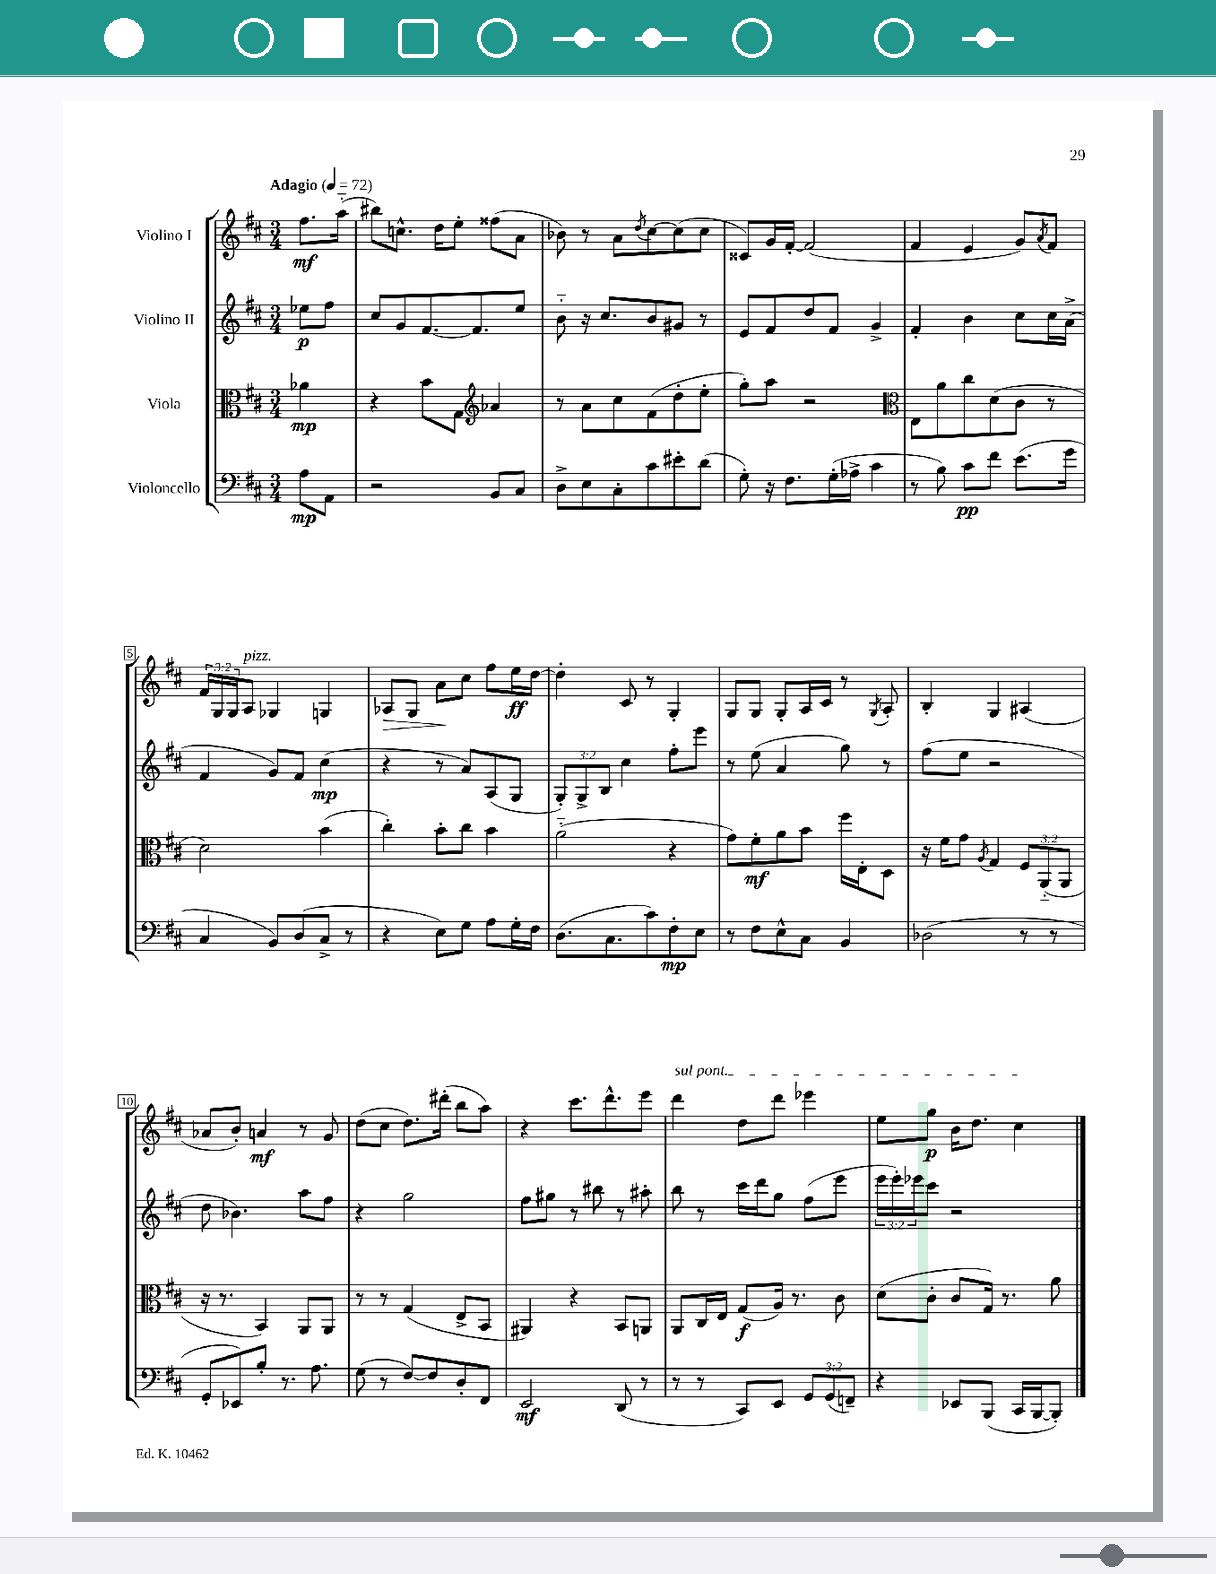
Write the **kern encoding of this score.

**kern	**dynam	**kern	**dynam	**kern	**dynam	**kern	**dynam
*part4	*part4	*part3	*part3	*part2	*part2	*part1	*part1
*staff4	*staff4	*staff3	*staff3	*staff2	*staff2	*staff1	*staff1
*I"Violoncello	*	*I"Viola	*	*I"Violino II	*	*I"Violino I	*
*clefF4	*	*clefC3	*	*clefG2	*	*clefG2	*
*k[f#c#]	*	*k[f#c#]	*	*k[f#c#]	*	*k[f#c#]	*
*M3/4	*	*M3/4	*	*M3/4	*	*M3/4	*
*MM72	*	*MM72	*	*MM72	*	*MM72	*
=	=	=	=	=	=	=	=
!	!	!	!	!	!	!LO:TX:a:B:t=Adagio	!
8A\L	mp	4a-X\	mp	8ee-X\L	p	8.ff#\L	mf
8AA\J	.	.	.	8ff#\J	.	.	.
.	.	.	.	.	.	(16aa\Jk	.
=1	=1	=1	=1	=1	=1	=1	=1
2r	.	4r	.	8cc#/L	.	8bb#X\L)	.
.	.	.	.	8g/	.	8.ccn^^\J	.
.	.	8b\L	.	[8.f#/	.	.	.
.	.	.	.	.	.	16dd\KL	.
.	.	8G\J	.	.	.	8ee'\J	.
.	.	.	.	8.f#/]	.	.	.
*	*	*clefG2	*	*	*	*	*
8BB/L	.	4a-X/	.	.	.	(8ff##X\L	.
8C#/J	.	.	.	8ee/J	.	8a\J	.
=2	=2	=2	=2	=2	=2	=2	=2
8D^\L	.	8r	.	8b\	.	8b-X\)	.
8E\	.	8a\L	.	16r	.	8r	.
.	.	.	.	8.cc#/L	.	.	.
8C#'\	.	8cc#\	.	.	.	8a\L	.
.	.	.	.	.	.	8qdd/	.
8c#\	.	(8f#\	.	8b/	.	[8cc#\	.
8e#X'\	.	8dd'\	.	8g#X/J	.	(8cc#\]	.
(8d\J	.	8ee'\J	.	8r	.	8cc#\J	.
=3	=3	=3	=3	=3	=3	=3	=3
8G'\)	.	8gg'\L)	.	8e/L	.	8c##X/L)	.
16r	.	8aa\J	.	8f#/	.	16g/L	.
8.F#\L	.	.	.	.	.	[16f#'/JJ	.
.	.	2r	.	8dd/	.	(2f#/]	.
(16G'\L	.	.	.	8f#/J	.	.	.
16A-X^\JJ	.	.	.	.	.	.	.
4c#\	.	.	.	4g^/	.	.	.
=4	=4	=4	=4	=4	=4	=4	=4
*	*	*clefC3	*	*	*	*	*
8r	.	8E\L	.	4f#'/	.	4f#/	.
8B\)	.	8a\	.	.	.	.	.
8c#\L	pp	8cc#\	.	4b\	.	4e/	.
8f#\J	.	(8d\	.	.	.	.	.
(8.e\L	.	8c#\J	.	8cc#\L	.	8g/L)	.
.	.	.	.	.	.	8qa/	.
.	.	8r	.	16cc#\L	.	8f#/J	.
16g\Jk	.	.	.	(16a^\JJ	.	.	.
!!LO:LB:g=z
=5	=5	=5	=5	=5	=5	=5	=5
4C#/	.	2d\)	.	4f#/	.	24f#/LL	.
.	.	.	.	.	.	24G/	.
.	.	.	.	.	.	24G/J	.
!	!	!	!	!	!	!LO:TX:a:i:t=pizz.	!
.	.	.	.	.	.	8A/J	.
8BB/L)	.	.	.	8g/L)	.	4G-X/	.
(8D/	.	.	.	8f#/J	.	.	.
8C#^/J	.	(4b\	.	(4cc#\	mp	4Gn/	.
8r	.	.	.	.	.	.	.
=6	=6	=6	=6	=6	=6	=6	=6
!	!	!	!	!	!	!	!LO:HP:b
4r	.	4cc#'\)	.	4r	.	8A-X/L	>
.	.	.	.	.	.	8G/J	.
8E\L)	.	8b'\L	.	8r	.	8a\L	.
8G\J	.	8cc#\J	.	8a/L)	.	8cc#\J	]
8A\L	.	4b\	.	(8A/	.	8ff#\L	.
16G'\L	.	.	.	8G/J	.	16ee\L	ff
16F#\JJ	.	.	.	.	.	[16dd\JJ	.
=7	=7	=7	=7	=7	=7	=7	=7
(8.D\L	.	(2a\	.	12G'/L)	.	4dd'\]	.
.	.	.	.	12G^/	.	.	.
.	.	.	.	12B/J	.	.	.
8.C#\	.	.	.	.	.	.	.
.	.	.	.	4cc#\	.	8c#/	.
8c#\)	.	.	.	.	.	8r	.
8F#'\	mp	4r	.	8ff#'\L	.	4G'/	.
8E\J	.	.	.	8eee\J	.	.	.
=8	=8	=8	=8	=8	=8	=8	=8
8r	.	8g\L)	.	8r	.	8G/L	.
8F#\L	.	8f#'\	mf	(8ee\	.	8G/J	.
8E^^\	.	8a\	.	4a/	.	8G'/L	.
8C#\J	.	8b\J	.	.	.	16A/L	.
.	.	.	.	.	.	16c#/JJ	.
4BB/	.	16ff#\LL	.	8gg\)	.	8r	.
.	.	16E'\J	.	.	.	.	.
.	.	.	.	.	.	8qG/	.
.	.	8D\J	.	8r	.	8A'/	.
=9	=9	=9	=9	=9	=9	=9	=9
(2D-X\	.	16r	.	(8ff#\L	.	4B'/	.
.	.	16f#\KL	.	.	.	.	.
.	.	8g\J	.	8ee\J	.	.	.
.	.	8qA/	.	.	.	.	.
.	.	4G/	.	2r	.	4G/	.
8r	.	12F#/L	.	.	.	(4A#X/	.
.	.	(12AA/	.	.	.	.	.
8r	.	.	.	.	.	.	.
.	.	12AA/J	.	.	.	.	.
!!LO:LB:g=z
=10	=10	=10	=10	=10	=10	=10	=10
8GG'/L	.	16r	.	8dd\	.	8a-X/L	.
.	.	8.r	.	.	.	.	.
8EE-X/)	.	.	.	4.b-X\)	.	8b'/J)	.
8B'/J	.	4BB/)	.	.	.	4an/	mf
8.r	.	.	.	.	.	.	.
.	.	8AA/L	.	8aa\L	.	8r	.
8.A\	.	.	.	.	.	.	.
.	.	8AA/J	.	8ff#\J	.	8g/	.
=11	=11	=11	=11	=11	=11	=11	=11
(8G\	.	8r	.	4r	.	(8dd\L	.
8r	.	8r	.	.	.	8cc#\J	.
[8F#/L)	.	(4G/	.	2gg\	.	8.dd\L)	.
8F#/]	.	.	.	.	.	.	.
.	.	.	.	.	.	(16ddd#X'\Jk	.
8D'/	.	8E^/L	.	.	.	8bb\L	.
8FF#/J	.	8BB/J	.	.	.	8aa\J)	.
=12	=12	=12	=12	=12	=12	=12	=12
2EE/	mf	4AA#X/)	.	8ff#\L	.	4r	.
.	.	.	.	8gg#X\J	.	.	.
.	.	4r	.	8r	.	8.ccc#\L	.
.	.	.	.	8bb#X\	.	.	.
.	.	.	.	.	.	8.ddd^^\	.
(8DD/	.	8BB/L	.	8r	.	.	.
8r	.	8AAn/J	.	8aa#X'\	.	8eee\J	.
=13	=13	=13	=13	=13	=13	=13	=13
!	!	!	!	!	!	!LO:TX:a:i:t=sul pont.	!
8r	.	8AA/L	.	8bb\	.	4ddd\	.
8r	.	16C#/L	.	8r	.	.	.
.	.	16E/JJ	.	.	.	.	.
8CC#/L)	.	(8G/L	f	16ccc#\LL	.	8dd\L	.
.	.	.	.	16ddd\J	.	.	.
8EE/J	.	16A/Jk)	.	8gg\J	.	8ddd\J	.
.	.	8.r	.	.	.	.	.
12GG/L	.	.	.	(8ff#\L	.	4eee-X\	.
(12GG/	.	.	.	.	.	.	.
.	.	8c#\	.	8eee\J	.	.	.
12FFn~/J)	.	.	.	.	.	.	.
=14	=14	=14	=14	=14	=14	=14	=14
4r	.	(8d\L	.	24eee\LL	.	8ee\L	.
.	.	.	.	24eee'\)	.	.	.
.	.	.	.	24eee-X\J	.	.	.
.	.	8c#'\J	.	8ccc#\J	.	8gg\J	p
8EE-X/L	.	8c#/L	.	2r	.	16b\KL	.
.	.	.	.	.	.	8.dd\J	.
(8BBB/J	.	16G/Jk)	.	.	.	.	.
.	.	8.r	.	.	.	.	.
16CC#/LL	.	.	.	.	.	4cc#\	.
[16BBB/J	.	.	.	.	.	.	.
8BBB'/J])	.	8a\	.	.	.	.	.
==	==	==	==	==	==	==	==
*-	*-	*-	*-	*-	*-	*-	*-
